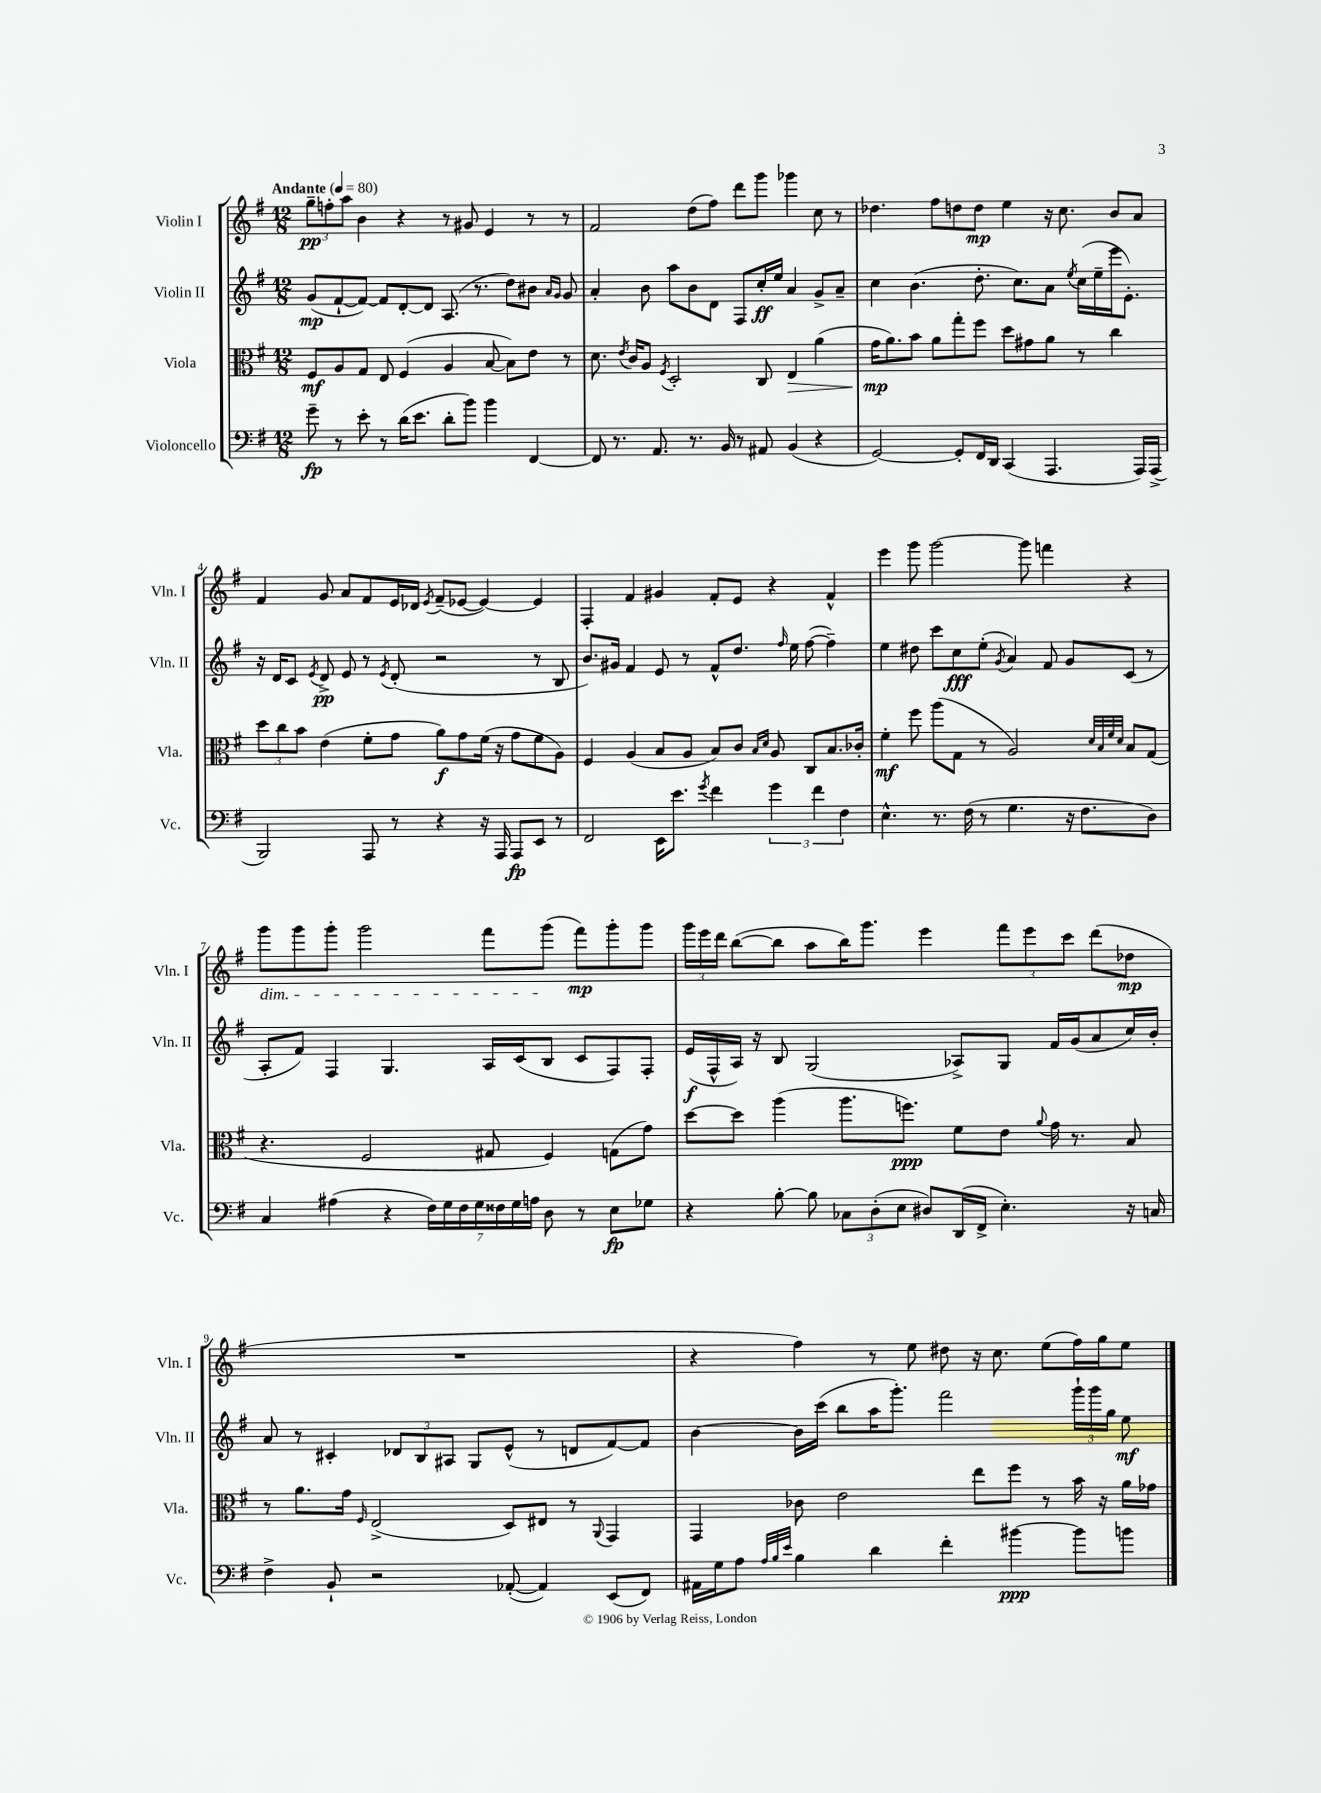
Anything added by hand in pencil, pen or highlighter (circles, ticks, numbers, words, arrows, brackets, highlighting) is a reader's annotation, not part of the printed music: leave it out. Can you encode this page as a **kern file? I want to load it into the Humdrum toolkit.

**kern	**dynam	**kern	**dynam	**kern	**dynam	**kern	**dynam
*part4	*part4	*part3	*part3	*part2	*part2	*part1	*part1
*staff4	*staff4	*staff3	*staff3	*staff2	*staff2	*staff1	*staff1
*I"Violoncello	*	*I"Viola	*	*I"Violin II	*	*I"Violin I	*
*I'Vc.	*	*I'Vla.	*	*I'Vln. II	*	*I'Vln. I	*
*clefF4	*	*clefC3	*	*clefG2	*	*clefG2	*
*k[f#]	*	*k[f#]	*	*k[f#]	*	*k[f#]	*
*M12/8	*	*M12/8	*	*M12/8	*	*M12/8	*
*MM80	*	*MM80	*	*MM80	*	*MM80	*
=1	=1	=1	=1	=1	=1	=1	=1
!	!	!	!	!	!	!LO:TX:a:B:t=Andante	!
8g~\	fp	8F#/L	mf	(8g/L	mp	12gg~\L	pp
.	.	.	.	.	.	12ffn'\	.
8r	.	8A/	.	[8f#`/	.	.	.
.	.	.	.	.	.	12aa\J	.
8e'\	.	8G/J	.	8f#/J_)	.	4b\	.
8r	.	8E/	.	8f#/L]	.	.	.
(16d\KL	.	(4F#/	.	[8d'/	.	4r	.
8.e\J	.	.	.	.	.	.	.
.	.	.	.	8d/J]	.	.	.
8d'\L	.	4A/	.	(8.A/	.	8r	.
8b\J)	.	.	.	.	.	8g#X/	.
.	.	.	.	8.r	.	.	.
4b\	.	[8B/	.	.	.	4e/	.
.	.	8B\L])	.	8dd\L)	.	.	.
[4FF#/	.	8e\J	.	8b#X\J	.	8r	.
.	.	.	.	16qqa/LL	.	.	.
.	.	.	.	16qqg/JJ	.	.	.
.	.	8r	.	8g/	.	8r	.
=2	=2	=2	=2	=2	=2	=2	=2
8FF#/]	.	8.d\	.	4a'/	.	2f#/	.
8.r	.	.	.	.	.	.	.
.	.	8qe/	.	.	.	.	.
.	.	16c/KL	.	.	.	.	.
.	.	8A/J	.	8b\	.	.	.
8.AA/	.	.	.	.	.	.	.
.	.	8qF#/	.	.	.	.	.
.	.	2D'/	.	8aa\L	.	.	.
8.r	.	.	.	8b\	.	(8dd\L	.
.	.	.	.	8d\J	.	8ff#\J)	.
16BB/	.	.	.	.	.	.	.
8r	.	.	.	8F#/L	.	8ddd\L	.
8AA#X/	.	8C/	.	16cc'/L	ff	8ggg\J	.
.	.	.	.	16ee/JJ	.	.	.
!	!	!	!LO:HP:b	!	!	!	!
(4BB/	.	4E/	>	4a/	.	4ggg-X\	.
4r	.	(4a\	.	8g^/L	.	8cc\	.
.	.	.	.	8a~/J	.	8r	.
=3	=3	=3	=3	=3	=3	=3	=3
[2GG/)	.	16g\KL	mp	4cc\	.	4.dd-X\	.
.	.	8.a\)	]	.	.	.	.
.	.	8b\J	.	(4.b\	.	.	.
.	.	8a\L	.	.	.	8ff#\L	.
8GG'/L]	.	8gg'\	.	.	.	8ddn\	.
16FF#/L	.	8ff#\J	.	8.dd'\	.	8dd\J	mp
16DD/JJ	.	.	.	.	.	.	.
(4CC/	.	8dd\L	.	.	.	4ee\	.
.	.	.	.	8.cc\L)	.	.	.
.	.	8g#X\	.	.	.	.	.
4.AAA/	.	8a\J	.	8a\J	.	16r	.
.	.	.	.	.	.	8.cc\	.
.	.	.	.	8qee/	.	.	.
.	.	8r	.	(16cc\LL	.	.	.
.	.	.	.	16ee~\	.	.	.
.	.	4cc\	.	16eee\J	.	8b/L	.
.	.	.	.	8.e'\J)	.	.	.
16AAA/LL)	.	.	.	.	.	8a/J	.
(16AAA^/JJ	.	.	.	.	.	.	.
!!LO:LB:g=z
=4	=4	=4	=4	=4	=4	=4	=4
2BBB/)	.	12dd\L	.	16r	.	4f#/	.
.	.	.	.	16d/KL	.	.	.
.	.	12cc\	.	.	.	.	.
.	.	.	.	8c/J	.	.	.
.	.	12b\J	.	.	.	.	.
.	.	.	.	8qe/	.	.	.
.	.	(4e\	.	8d^/	pp	8g/	.
.	.	.	.	8e/	.	8a/L	.
8AAA/	.	8f#'\L	.	8r	.	8f#/	.
.	.	.	.	8qe/	.	.	.
8r	.	8g\J	.	(8d'/	.	16e/L	.
.	.	.	.	.	.	16d-X/JJ	.
.	.	.	.	.	.	8qe/	.
4r	.	8a\L)	f	2r	.	(8f#~/L	.
.	.	8g\	.	.	.	[8e-X/J	.
16r	.	(16f#\Jk	.	.	.	4e-/_)	.
16AAA/	.	16r	.	.	.	.	.
8AAA/L	fp	8g\L	.	.	.	.	.
8EE/J	.	8f#\	.	8r	.	4e-/]	.
8r	.	8A\J)	.	8B/	.	.	.
=5	=5	=5	=5	=5	=5	=5	=5
2FF#/	.	4F#/	.	8.b/L)	.	4F#'/	.
.	.	.	.	16g#X/Jk	.	.	.
.	.	(4A/	.	4f#/	.	4f#/	.
16EE\KL	.	8B/L	.	8e/	.	4g#X/	.
8.e\J	.	.	.	.	.	.	.
.	.	8A/J	.	8r	.	.	.
8qg/	.	.	.	.	.	.	.
4f#\	.	8B/L)	.	8f#^^/L	.	8f#'/L	.
.	.	8c/J	.	8.dd/J	.	8e/J	.
.	.	16qqB/LL	.	.	.	.	.
.	.	16qqd/JJ	.	.	.	.	.
6g\	.	8A/	.	.	.	4r	.
.	.	.	.	16qqff#/	.	.	.
.	.	.	.	16ee\	.	.	.
.	.	8C/L	.	([8ff#\	.	.	.
6f#\	.	.	.	.	.	.	.
.	.	8.B/	.	4ff#~\])	.	4f#^^/	.
6F#\	.	.	.	.	.	.	.
.	.	16c-X'/Jk	.	.	.	.	.
=6	=6	=6	=6	=6	=6	=6	=6
4.E^^\	.	4f#'\	mf	4ee\	.	4eee\	.
.	.	8ff#\	.	8dd#X\	.	8ggg\	.
8.r	.	(8aa\L	.	8ccc\L	.	[2ggg\	.
.	.	8G\J	.	8cc\	fff	.	.
(16F#\	.	.	.	.	.	.	.
8r	.	8r	.	(8ee'\J	.	.	.
.	.	.	.	8qg/	.	.	.
4.G\	.	2A/)	.	4a/)	.	.	.
.	.	.	.	.	.	8ggg\]	.
.	.	.	.	8f#/	.	4fffn\	.
16r	.	.	.	8g/L	.	.	.
8.F#\L	.	.	.	.	.	.	.
.	.	32qqd/LLL	.	.	.	.	.
.	.	32qqB/	.	.	.	.	.
.	.	32qqf#/	.	.	.	.	.
.	.	32qqd/JJJ	.	.	.	.	.
.	.	8B/L	.	(8c/J	.	4r	.
8D\J)	.	(8G/J	.	8r	.	.	.
!!LO:LB:g=z
=7	=7	=7	=7	=7	=7	=7	=7
!	!	!	!	!	!	!LO:TX:b:i:t=dim.	!
4C/	.	4.r	.	8A'/L	.	8ggg\L	.
.	.	.	.	8f#/J)	.	8ggg\	.
(4A#X\	.	.	.	4F#/	.	8ggg'\J	.
.	.	2F#/	.	.	.	2ggg\	.
4r	.	.	.	4.G/	.	.	.
28F#\LL)	.	.	.	.	.	.	.
28G\	.	.	.	.	.	.	.
28F#\	.	.	.	.	.	.	.
28G\	.	.	.	.	.	.	.
.	.	8G#X/	.	16A/LL	.	8fff#\L	.
28F##X\	.	.	.	.	.	.	.
28G\	.	.	.	.	.	.	.
.	.	.	.	(16c/J	.	.	.
28An\JJ	.	.	.	.	.	.	.
8D\	.	4F#/)	.	8B/J	.	(8ggg\J	.
8r	.	.	.	8c/L	.	8fff#\L)	mp
8E\L	fp	(8Gn\L	.	8F#/)	.	8ggg'\	.
8G-X\J	.	8g\J)	.	8F#'/J	.	8ggg\J	.
=8	=8	=8	=8	=8	=8	=8	=8
4r	.	[8dd\L	.	(16e/LL	f	24ggg\LL	.
.	.	.	.	.	.	24eee\	.
.	.	.	.	16F#^^/	.	.	.
.	.	.	.	.	.	24ddd\JJ	.
.	.	8dd\J]	.	16A/JJ)	.	([8bb\L	.
.	.	.	.	16r	.	.	.
[8B'\	.	(4aa\	.	8B/	.	8bb\J]	.
8B\]	.	.	.	(2G/	.	8aa\L	.
12C-X\L	.	8.aa\L	.	.	.	16bb\K)	.
.	.	.	.	.	.	8.ggg\J	.
(12D'\	.	.	.	.	.	.	.
12E\J	.	.	.	.	.	.	.
.	.	8.ffn\J)	ppp	.	.	.	.
8D#X/L)	.	.	.	.	.	4eee\	.
(16DD/L	.	8f#\L	.	8A-X^/L)	.	.	.
16FF#^/JJ	.	.	.	.	.	.	.
4.E'\)	.	8e\J	.	8G/J	.	12fff#\L	.
.	.	.	.	.	.	12eee\	.
.	.	8qqa/	.	.	.	.	.
.	.	16g\	.	16f#/LL	.	.	.
.	.	.	.	.	.	12ccc\J	.
.	.	8.r	.	(16g/J	.	.	.
.	.	.	.	8a/	.	(8ddd\L	.
16r	.	8B/	.	16cc/L)	.	8dd-X\J	mp
16Cn/	.	.	.	16b'/JJ	.	.	.
!!LO:LB:g=z
=9	=9	=9	=9	=9	=9	=9	=9
4F#^\	.	8r	.	8a/	.	1.r	.
.	.	8.a\L	.	8r	.	.	.
8BB`/	.	.	.	4c#X'/	.	.	.
.	.	16g\Jk	.	.	.	.	.
.	.	16qqF#/	.	.	.	.	.
2r	.	(2E^/	.	.	.	.	.
.	.	.	.	12d-X/L	.	.	.
.	.	.	.	12B/	.	.	.
.	.	.	.	12A#X/J	.	.	.
.	.	.	.	8G/L	.	.	.
([8AA-X'/	.	8D/L)	.	(8e^^/J	.	.	.
4AA-/])	.	8E#X/J	.	8r	.	.	.
.	.	8r	.	8dn/L	.	.	.
.	.	8qqAA/	.	.	.	.	.
(8EE/L	.	4GG/	.	[8f#/)	.	.	.
8FF#/J)	.	.	.	8f#/J]	.	.	.
=10	=10	=10	=10	=10	=10	=10	=10
16AA#X\LL	.	4GG/	.	[4b\	.	4r	.
16G\J	.	.	.	.	.	.	.
8A\J	.	.	.	.	.	.	.
32qqA/LLL	.	.	.	.	.	.	.
32qqB/	.	.	.	.	.	.	.
32qqe/JJJ	.	.	.	.	.	.	.
4B\	.	8c-X\	.	16b\LL]	.	4ff#\)	.
.	.	.	.	(16ccc\JJ	.	.	.
.	.	2e\	.	8bb\L	.	.	.
4d\	.	.	.	16aa\K	.	8r	.
.	.	.	.	8.ggg'\J)	.	.	.
.	.	.	.	.	.	8ee\	.
4f#'\	.	.	.	2fff#\	.	8dd#X\	.
.	.	8ee\L	.	.	.	16r	.
.	.	.	.	.	.	8.cc\	.
[4b#X\	ppp	8ff#\J	.	.	.	.	.
.	.	8r	.	.	.	(8ee\L	.
8b#\L]	.	16b\	.	24ggg`\LL	.	16ff#\L)	.
.	.	.	.	24ggg\	.	.	.
.	.	16r	.	.	.	16gg\J	.
.	.	.	.	24gg\JJ	.	.	.
8bn\J	.	16a\LL	.	8ee\	mf	8ee\J	.
.	.	16g-X\JJ	.	.	.	.	.
==	==	==	==	==	==	==	==
*-	*-	*-	*-	*-	*-	*-	*-
